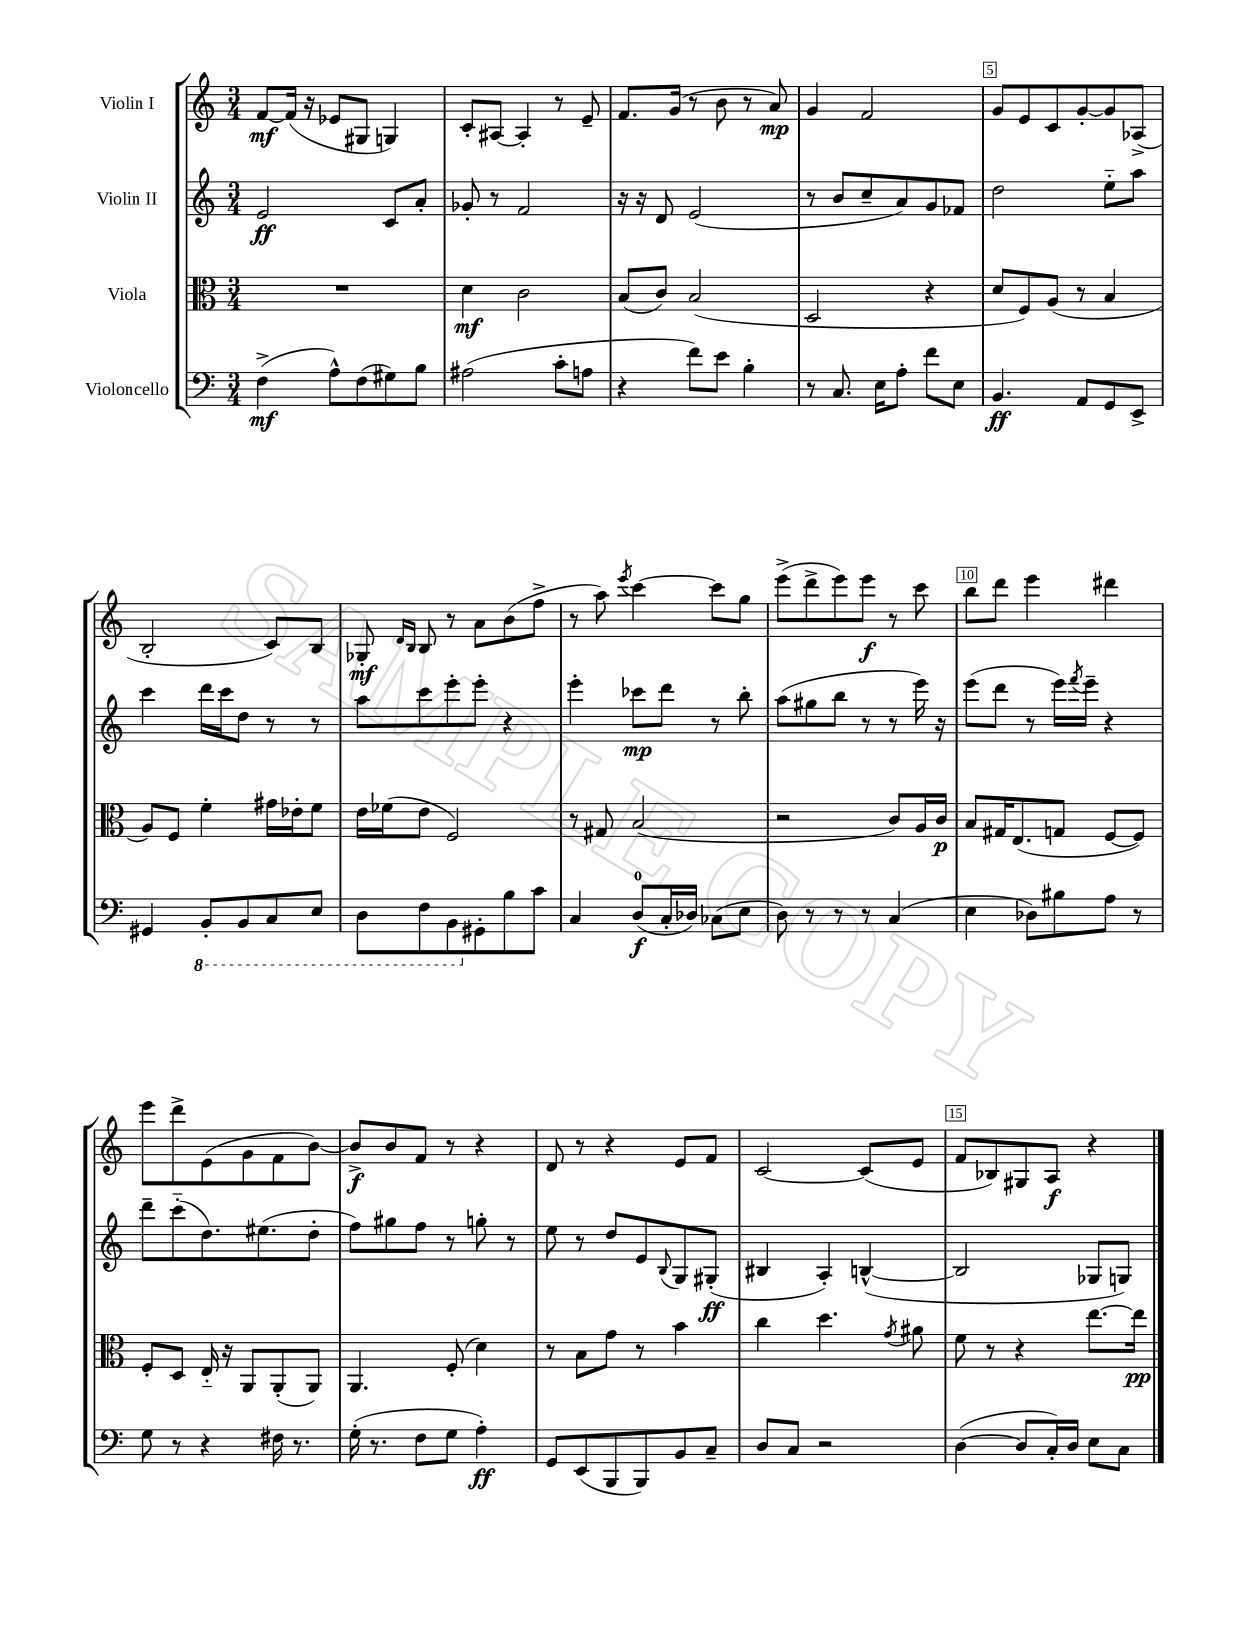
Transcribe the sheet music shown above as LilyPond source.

<<
\new StaffGroup <<
\new Staff = "s0" \with { instrumentName = "Violin I" } {
    \clef treble \key c \major \numericTimeSignature \time 3/4
    f'8~\mf f'16( r16 ees'8 gis8 g4) |
    c'8-. ais8~ ais4-. r8 e'8-- |
    f'8. g'16( r8 b'8 r8 a'8\mp) |
    g'4 f'2 |
    g'8 e'8 c'8 g'8~-. g'8 aes8->( |
    b2-. c'8) b8 |
    ges8-.\mf \grace { d'16 b16 } b8 r8 a'8 b'8( f''8-> |
    r8 a''8) \acciaccatura { e'''8 } c'''4~ c'''8 g''8 |
    e'''8->( d'''8-> e'''8) e'''8\f r8 c'''8 |
    b''8 d'''8 e'''4 dis'''4 |
    e'''8 d'''8-> e'8( g'8 f'8 b'8~) |
    b'8->\f b'8 f'8 r8 r4 |
    d'8 r8 r4 e'8 f'8 |
    c'2~ c'8( e'8 |
    f'8 bes8) gis8 a8\f r4 \bar "|." |
}
\new Staff = "s1" \with { instrumentName = "Violin II" } {
    \clef treble \key c \major \numericTimeSignature \time 3/4
    e'2\ff c'8 a'8-. |
    ges'8-. r8 f'2 |
    r16 r16 d'8 e'2( |
    r8 b'8 c''8-- a'8) g'8 fes'8 |
    d''2 e''8-_ a''8 |
    c'''4 d'''16 c'''16 d''8 r8 r8 |
    a''8 c'''8 e'''8-. e'''8-. r4 |
    e'''4-. ces'''8\mp d'''8 r8 b''8-. |
    a''8( gis''8 b''8 r8 r8 e'''16) r16 |
    e'''8( d'''8 r8 e'''16) \acciaccatura { f'''8 } e'''16-- r4 |
    d'''8-- c'''8-_( d''8.) eis''8.( d''8-. |
    f''8) gis''8 f''8 r8 g''8-. r8 |
    e''8 r8 d''8 e'8 \appoggiatura { b8 } g8 gis8-.\ff( |
    bis4 a4-.) b4~-^( |
    b2 ges8 g8) \bar "|." |
}
\new Staff = "s2" \with { instrumentName = "Viola" } {
    \clef alto \key c \major \numericTimeSignature \time 3/4
    R2. |
    d'4\mf c'2 |
    b8( c'8) b2( |
    d2 r4 |
    d'8 f8) a8( r8 b4 |
    a8) f8 f'4-. gis'16 ees'16-. f'8 |
    e'16 fes'16( e'8 f2) |
    r8 gis8 b2( |
    r2 c'8) a16 c'16\p |
    b8 gis16 e8.( g8 f8~ f8) |
    f8-. d8 e16-_ r16 a,8 a,8-.( a,8) |
    a,4. f8-.( d'4) |
    r8 b8 g'8 r8 b'4 |
    c''4 d''4. \acciaccatura { g'8 } ais'8 |
    f'8 r8 r4 e''8.~ e''16\pp \bar "|." |
}
\new Staff = "s3" \with { instrumentName = "Violoncello" } {
    \clef bass \key c \major \numericTimeSignature \time 3/4
    f4->\mf( a8-^) f8( gis8) b8 |
    ais2( c'8-. a8 |
    r4 f'8) e'8 b4-. |
    r8 c8. e16 a8-. f'8 e8 |
    b,4.\ff a,8 g,8 e,8-> |
    gis,4 \ottava #-1 b,,8-. b,,8 c,8 e,8 |
    d,8 f,8 b,,8 \ottava #0 gis,8-. b8 c'8 |
    c4 d8-0\f( c16-. des16) ces8( e8 |
    d8) r8 r8 r8 c4( |
    e4 des8) bis8 a8 r8 |
    g8 r8 r4 fis16 r8. |
    g16-.( r8. f8 g8 a4-.\ff) |
    g,8 e,8( b,,8 b,,8) b,8 c8-- |
    d8 c8 r2 |
    d4~( d8 c16-.) d16 e8 c8 \bar "|." |
}
>>
>>
\layout { \context { \Score \override BarNumber.break-visibility = ##(#f #t #t) barNumberVisibility = #(every-nth-bar-number-visible 5) \override BarNumber.stencil = #(make-stencil-boxer 0.1 0.3 ly:text-interface::print) } }
